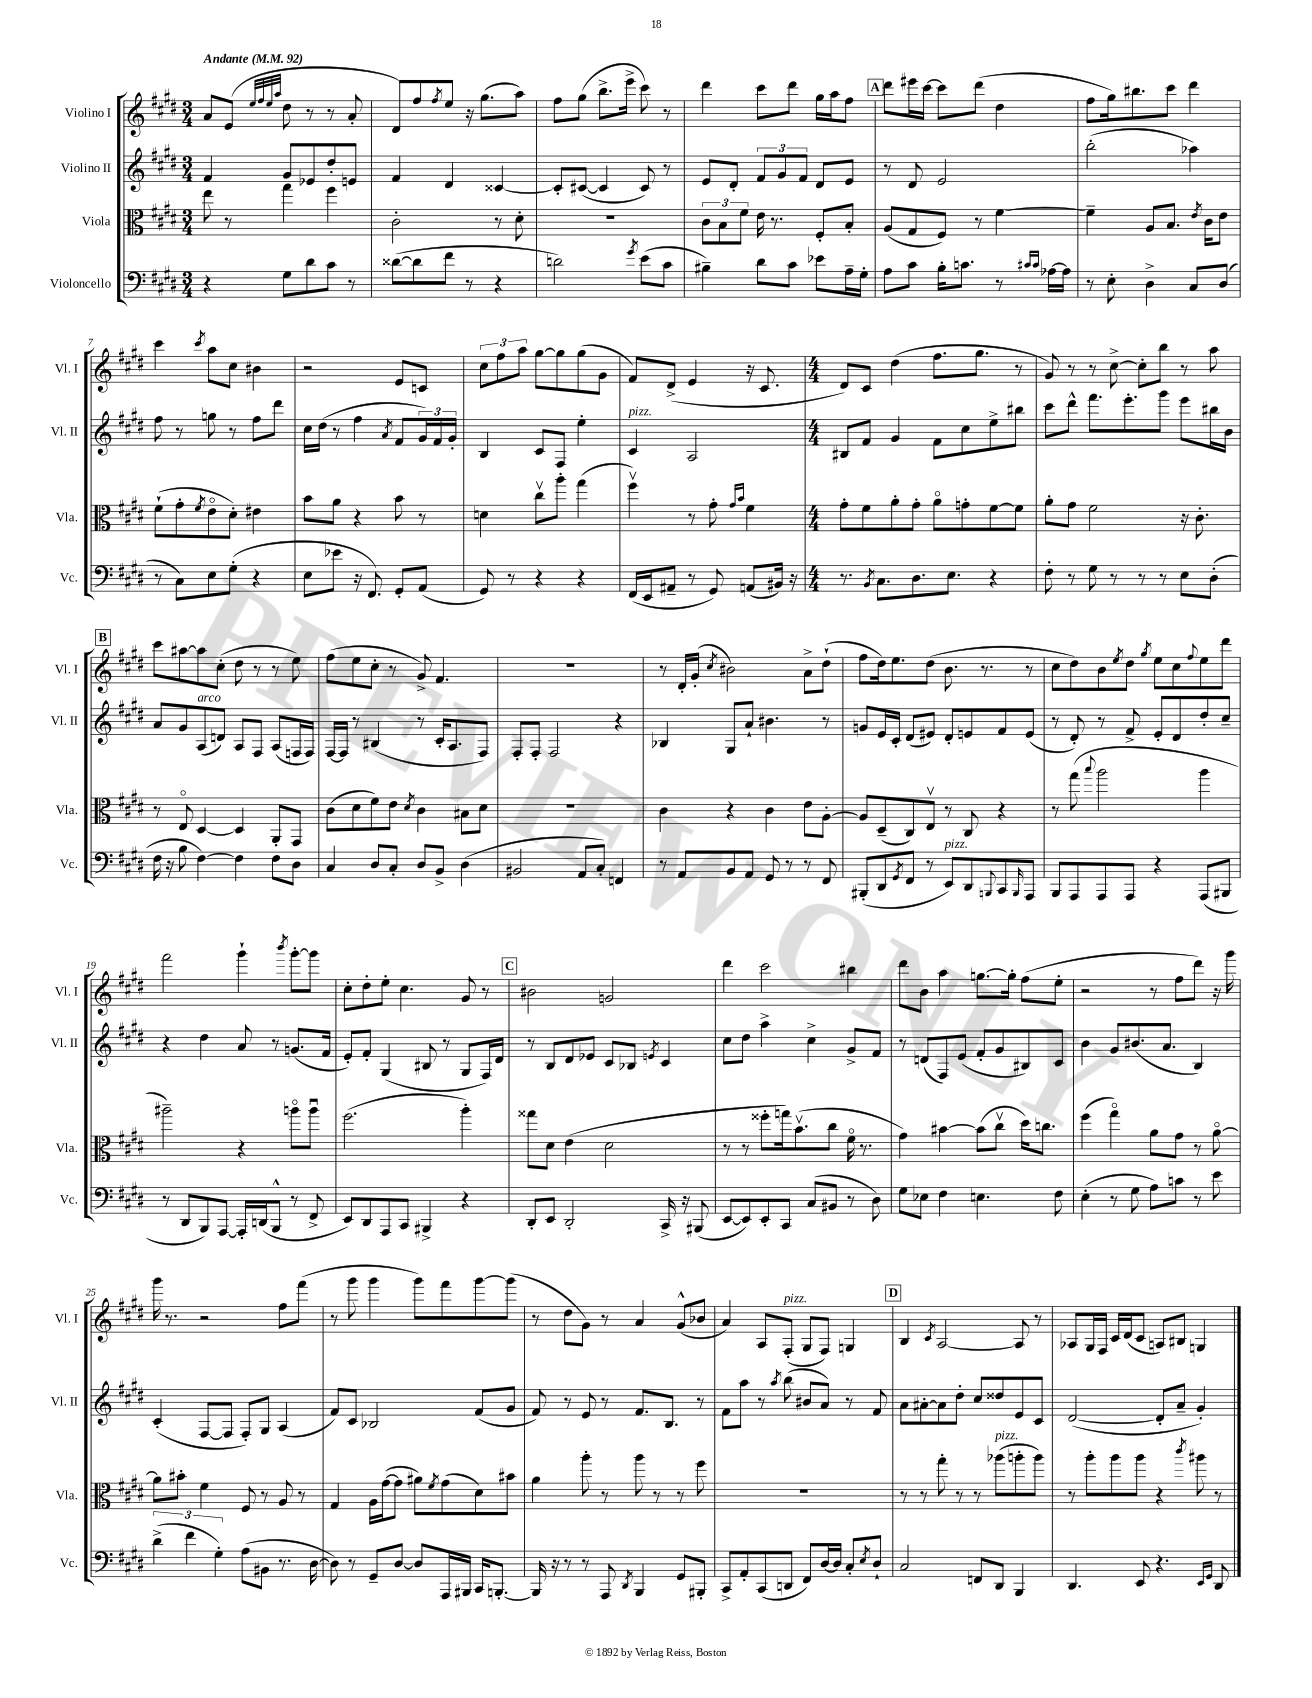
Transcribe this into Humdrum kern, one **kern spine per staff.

**kern	**kern	**kern	**kern
*staff4	*staff3	*staff2	*staff1
*clefF4	*clefC3	*clefG2	*clefG2
*k[f#c#g#d#]	*k[f#c#g#d#]	*k[f#c#g#d#]	*k[f#c#g#d#]
*M3/4	*M3/4	*M3/4	*M3/4
*MM92	*MM92	*MM92	*MM92
4r	8ee	4f#	8a
.	8r	.	(8e
.	.	.	32qqee
.	.	.	32qqff#
.	.	.	32qqee
.	.	.	32qqaa
8G#	4gg#	8g#	8dd#
8d#	.	8e-	8r
8c#	4ff#	8dd#'	8r
8r	.	8e	8a'
=	=	=	=
([8d##	2c#'	4f#	8d#)
8d##]	.	.	8ff#
.	.	.	8qff#
8f#	.	4d#	8ee
8r	.	.	16r
.	.	.	(8.gg#
4r	8r	[4c##	.
.	8d#'	.	8aa)
=	=	=	=
2d)	2.r	8c##']	8ff#
.	.	([8c#	(8gg#
.	.	4c#]	8.bb^
.	.	.	16eee^
8qg#	.	.	.
(8e	.	8c#)	8ccc#)
8c#	.	8r	8r
=	=	=	=
4B#~)	12c#	8e	4ddd#
.	12B	.	.
.	.	8d#'	.
.	12f#	.	.
8d#	16e	12f#	8ccc#
.	8.r	.	.
.	.	12g#	.
8c#	.	.	8ddd#
.	.	12f#	.
8e-	8F#'	8d#	16gg#
.	.	.	16aa
16A~	8B'	8e	8ff#
16G#'	.	.	.
=	=	=	=
8A	(8A	8r	8ddd#
8c#	8G#	8d#	16eee#
.	.	.	[16ccc#
16B'	8F#)	2e	8ccc#]
8.c	.	.	.
.	8r	.	(8ddd#
8r	[4f#	.	4dd#
16qqc#	.	.	.
16qqc#	.	.	.
[16A-	.	.	.
16A-]	.	.	.
=	=	=	=
8r	4f#~]	(2bb'	8ff#
8E'	.	.	16gg#)
.	.	.	8.bb#
4D#^	8A	.	.
.	8.B	.	8ccc#
8C#	.	4aa-)	4ddd#
.	8qe	.	.
.	16c#	.	.
(8D#	8e	.	.
=	=	=	=
8r	(8f#`	8ff#	4ccc#
8C#)	8g#'	8r	.
.	8qf#	.	8qccc#
8E	8eo	8gg	8aa
(8G#'	8d#')	8r	8cc#
4r	4e#	8ff#	4b#
.	.	8ddd#	.
=	=	=	=
8E	8b	16cc#	2r
.	.	(16dd#	.
8e-	8a	8r	.
16r	4r	4ff#	.
8.FF#)	.	.	.
.	.	8qa	.
8GG#'	8b	8f#	8e
(8AA	8r	24g#)	8c
.	.	24f#	.
.	.	24g#'	.
=	=	=	=
8GG#)	4d	4B	12cc#
.	.	.	12ff#
8r	.	.	.
.	.	.	12aa
4r	8cc#v	8c#	[8gg#
.	8aa'	8F#	8gg#]
4r	(4gg#	4ee'	(8gg#
.	.	.	8g#
=	=	=	=
(16FF#	4ff#v)	4c#	8f#)
16EE	.	.	.
8AA#~	.	.	(8d#^
8r	8r	2A	4e
8GG#)	8g#'	.	.
.	16qqg#	.	.
.	16qqb	.	.
(8AA	4f#	.	16r
.	.	.	8.c#
16BB#)	.	.	.
16r	.	.	.
=	=	=	=
*M4/4	*M4/4	*M4/4	*M4/4
8.r	8g#'	8B#	8d#)
.	8f#	8f#	8c#
8qBB	.	.	.
8.C#	.	.	.
.	8a'	4g#	(4dd#
8.D#	8g#'	.	.
.	8ao	8f#	8.ff#
8.E	.	.	.
.	8g'	8cc#	.
.	.	.	8.gg#
4r	[8f#	8ee^	.
.	8f#]	8bb#	8r
=	=	=	=
8F#'	8a'	8ccc#	8g#)
8r	8g#	8ddd#^^	8r
8G#	2f#	8.fff#	8r
8r	.	.	[8cc#^
.	.	8.eee'	.
8r	.	.	8cc#']
8r	.	8ggg#	8bb
8E	16r	8eee	8r
.	8.c#'	.	.
(8D#'	.	16bb#	8aa
.	.	16b	.
=	=	=	=
16F#	8r	8a	8ccc#
16r	.	.	.
8B	8Eo	8g#	[8aa#
[4F#)	[4D#	(8A	8aa#]
.	.	8d)	(8cc#'
4F#]	4D#]	8A	8dd#
.	.	8F#	8r
8F#	8AA'	(8A	8r
8D#	8GG#	16F	8ee)
.	.	16F)	.
=	=	=	=
4C#	(8c#	[16F#	(8ff#
.	.	16F#]	.
.	8d#	8r	8ee
8D#	8f#)	(4B#	8cc#'
8C#'	8e	.	8r
.	8qd#	.	.
8D#	4c#	8r	8g#^)
8BB^	.	16c#'	4.f#
.	.	8.A	.
(4D#	8B#	.	.
.	8d#	8F#)	.
=	=	=	=
2BB#	1r	8F#'	1r
.	.	8F#'	.
.	.	2F#	.
8AA	.	.	.
8C#')	.	.	.
4FF	.	4r	.
=	=	=	=
8r	4c#	4B-	8r
8AA	.	.	16d#'
.	.	.	(16g#'
.	.	.	8qcc#
8BB	4r	8G#	2b#)
8AA	.	8a`	.
8GG#	4c#	4.b#	.
8r	.	.	.
8r	8e	.	8a^
8FF#	[8A'	8r	(8dd#`
=	=	=	=
(8BBB#'	8A]	8g	8ff#
8DD#	(8D#~	16e	16dd#)
.	.	16c#'	8.ee
8qGG#	.	.	.
8FF#	8C#)	(8d#	.
8r	8Ev	8e#)	(8dd#
8EE)	8r	8d#'	8.b
8DD#	8C#	8e	.
.	.	.	8.r
8qqBBB	.	.	.
8CC#	4r	8f#	.
16qqBBB	.	.	.
8AAA	.	(8e	8r
=	=	=	=
8BBB	8r	8r	8cc#
8AAA	(8gg#	8d#')	8dd#)
.	8qqbb	.	.
8AAA	2aa	8r	8b
.	.	.	8qee
8AAA	.	8f#^	8dd#
.	.	.	8qgg#
4r	.	8e'	8ee
.	.	8d#	8cc#
.	.	.	8qqff#
(8AAA	4aa	8dd#'	8ee
8BBB#	.	8cc#~	8ddd#
=	=	=	=
8r	2aa#~)	4r	2fff#
8DD#	.	.	.
8BBB)	.	4dd#	.
[8AAA	.	.	.
16AAA']	4r	8a	4ggg#`
(16DD	.	.	.
8BBB^^	.	8r	.
.	.	.	8qbbb
8r	8aao	(8.g	[8ggg#'
8FF#^	8aau	.	8ggg#]
.	.	16f#	.
=	=	=	=
8EE)	(2.ff#	8e')	8cc#'
8DD#	.	8f#'	8dd#'
8AAA	.	(4G#	8ee'
8CC#	.	.	4.cc#
4BBB#^	.	8B#	.
.	.	8r	.
4r	4aa')	8G#	8g#
.	.	16F#)	8r
.	.	16d#	.
=	=	=	=
8DD#'	8gg##	8r	2b#
8EE	8d#	8B	.
2DD#'	(4e	8d#	.
.	.	8e-	.
.	2d#	8c#	2g
.	.	8B-	.
.	.	8qe	.
16CC#^	.	4c#	.
16r	.	.	.
(8BBB#	.	.	.
=	=	=	=
[8EE	8r	8cc#	4ddd#
8EE])	8r	8dd#	.
8EE'	8ff##'	4aa^	2ccc#
8CC#	16gg)	.	.
.	(8.bv	.	.
(8C#	.	4cc#^	.
8BB#	8cc#	.	.
8r	16f#o	8g#^	4bb#
.	8.r	.	.
8D#)	.	8f#	.
=	=	=	=
8G#	4g#)	8r	8ddd#
8E-	.	(8d	8b
4F#	[4b#	8F#)	4aa
.	.	(8e	.
4.E	(8b#]	8f#'	[8.gg
.	8cc#v	8g#	.
.	.	.	16gg']
.	16dd#)	8B#)	(8ff#
.	8.cc	.	.
8F#	.	8c#	8ee'
=	=	=	=
(4E'	(4ff#	4b	2r
8r	4gg#o)	8g#	.
8G#	.	(8.b#	.
8A)	8a	.	8r
.	.	8.a	.
8c	8g#	.	8ff#
8r	8r	4B)	8ddd#)
8e	[8ao	.	16r
.	.	.	16ggg#
=	=	=	=
(6d#^	8a]	(4c#'	16ggg#
.	.	.	8.r
.	8b#'	.	.
6f#	.	.	.
.	4f#	[8F#	2r
6G#')	.	.	.
.	.	8F#]	.
(8A	8F#	8F#')	.
8BB#	8r	8G#	.
8.r	8A	(4A	8ff#
.	8r	.	(8fff#
[16D#	.	.	.
=	=	=	=
8D#])	4G#	8f#)	8r
8r	.	8c#	8ggg#
8GG#~	16A	2B-	4ggg#
.	([16g#	.	.
[8D#	8g#]	.	.
8D#]	8a#)	.	8ggg#)
.	8qf#	.	.
16AAA	(8g#	.	8fff#
16BBB#	.	.	.
16CC#	8d#)	(8f#	[8ggg#
[8.BBB'	.	.	.
.	8b#	8g#	(8ggg#]
=	=	=	=
16BBB]	4a	8f#)	8r
16r	.	.	.
8r	.	8r	8dd#
8r	8aa'	8e	8g#)
8AAA	8r	8r	8r
8qDD#	.	.	.
4BBB	8aa	8.f#	4a
.	8r	.	.
.	.	8.B	.
8GG#	8r	.	(8g#^^
8BBB#'	8ff#	8r	8b-
=	=	=	=
8CC#^	1r	8f#	4a)
8AA'	.	8aa	.
(8CC#	.	8r	8A
.	.	8qaa	.
8DD	.	(8bb	(8F#'
8FF#)	.	8b#	8G#
[16D#	.	8a)	8F#)
16D#]	.	.	.
8C#'	.	8r	4G
8qE	.	.	.
8D#`	.	8f#	.
=	=	=	=
2C#	8r	8a	4B
.	8r	[8a#'	.
.	.	.	8qc#
.	8gg#'	8a#]	[2A
.	8r	8dd#'	.
8FF	8r	8cc#	.
8DD#	(8aa-	8dd##	.
4BBB	8aa'	8e	8A]
.	8aa)	8c#	8r
=	=	=	=
4.DD#	8r	([2d#	8A-
.	8aa'	.	16G#
.	.	.	16F#
.	8aa	.	16c#
.	.	.	(16d#
8EE	8aa	.	8c#
4.r	4r	8d#']	8A)
.	.	8a~	8B#
.	8qccc#	.	.
.	8aa#	4g#')	4G
16qqEE	.	.	.
16qqGG#	.	.	.
8DD#	8r	.	.
==	==	==	==
*-	*-	*-	*-
